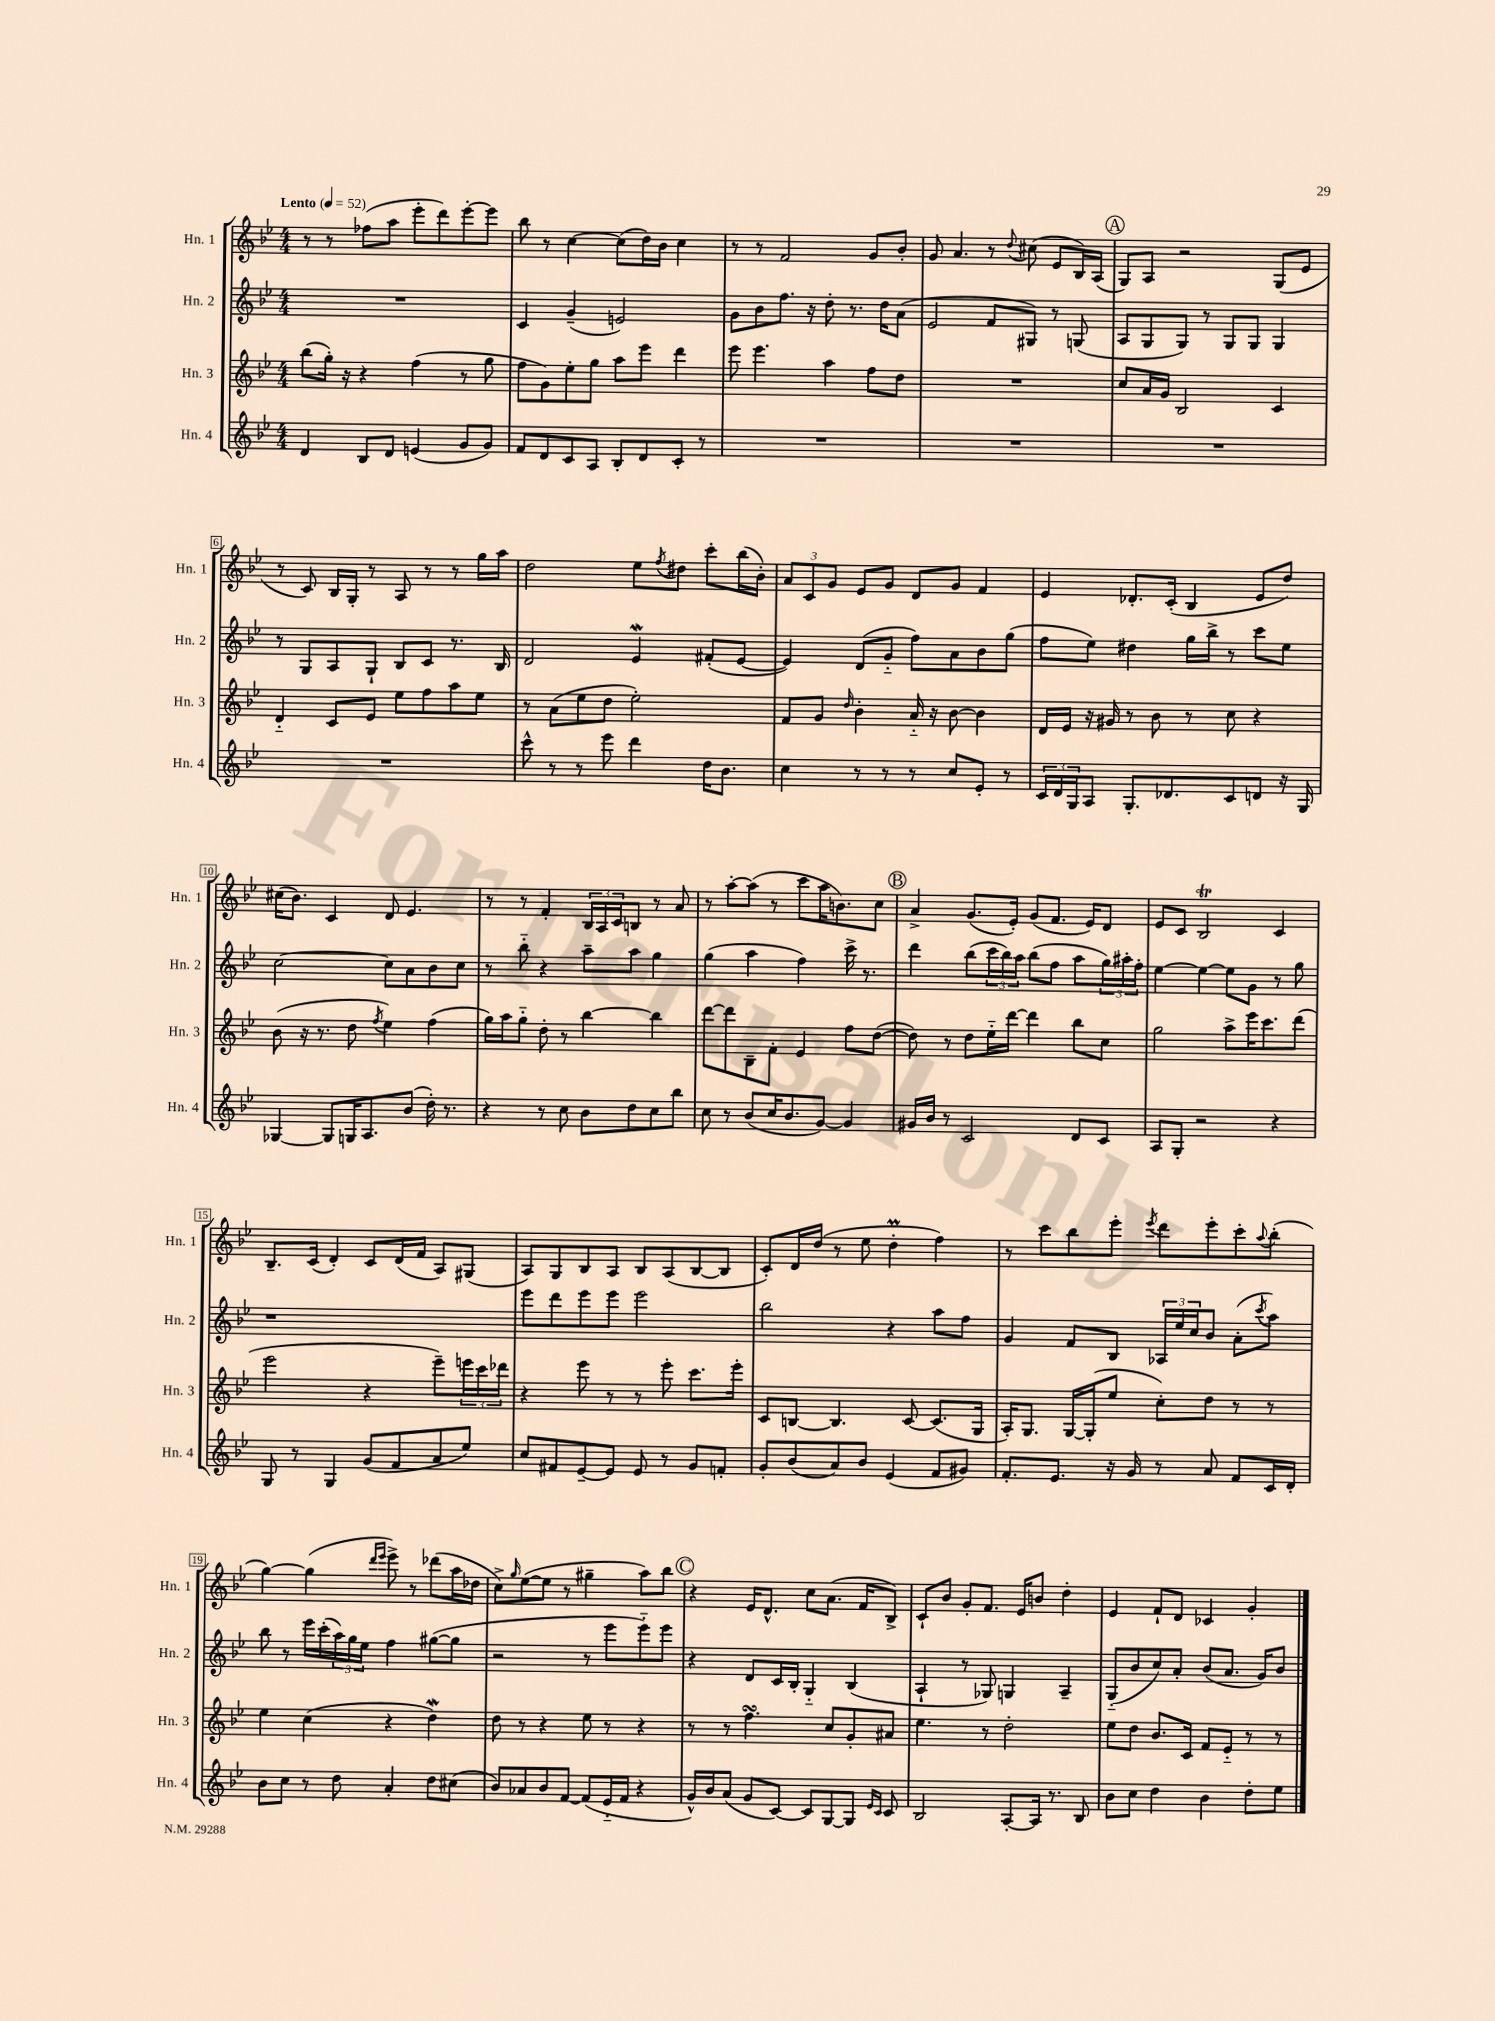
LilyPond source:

<<
\new StaffGroup <<
\new Staff = "s0" \with { instrumentName = "Hn. 1" shortInstrumentName = "Hn. 1" } {
    \clef treble \key bes \major \numericTimeSignature \time 4/4 \tempo "Lento" 4 = 52
    r8 r8 fes''8( a''8 ees'''8-. d'''8) ees'''8~-. ees'''8 |
    bes''8 r8 c''4~ c''8( d''16) bes'16 c''4 |
    r8 r8 f'2 g'8 bes'8-. |
    g'8 a'4. r8 \appoggiatura { d''8 } cis''8( ees'8 bes16) a16( |
    \mark \markup { \circle "A" } g8) a8 r2 g8( ees'8 |
    r8 c'8) bes16 g16-. r8 a8 r8 r8 g''16 a''16 |
    d''2 ees''8 \acciaccatura { f''8 } dis''8 c'''8-. bes''16( bes'16-.) |
    \tuplet 3/2 { a'8 c'8 g'8 } ees'8 g'8 d'8 g'8 f'4 |
    ees'4 des'8.-. c'16-.( bes4 ees'8 d''8) |
    cis''16( bes'8.) c'4 d'8 ees'4. |
    r8 r8 f'4-. \tuplet 3/2 { bes16 a16 c'16 } b8 r8 a'8 |
    r8 a''8~-. a''8( r8 c'''8 a''16 b'8.) c''8 |
    \mark \markup { \circle "B" } a'4-> g'8.( ees'16-.) g'8( f'8. ees'16) d'8 |
    ees'8 c'8 bes2\trill c'4 |
    bes8.-- c'16( d'4-.) c'8 d'16( f'16 a8) gis8( |
    a8) g8 bes8 a8 bes8 a8( bes8~ bes8 |
    c'8-.) d'16 d''16( r8 ees''8 d''4-.\prall f''4) |
    r8 c'''8 bes''8 ees'''8-. \acciaccatura { ees'''8 } d'''8 ees'''8-. c'''8-. \appoggiatura { a''8 } bes''8-.( |
    g''4~) g''4( \grace { d'''16 ees'''16 } ees'''8->) r8 des'''8( a''16 des''16 |
    c''8->) \grace { g''16 } ees''8~( ees''8 r8 gis''4-- a''8) bes''8 |
    \mark \markup { \circle "C" } r4 ees'16 d'8.-^ c''8 a'8.( f'16 bes8->) |
    c'8-! bes'8 g'8-. f'8. ees'16 b'8 d''4-. |
    ees'4 f'8-! d'8 ces'4 g'4-. \bar "|." |
}
\new Staff = "s1" \with { instrumentName = "Hn. 2" shortInstrumentName = "Hn. 2" } {
    \clef treble \key bes \major \numericTimeSignature \time 4/4
    R1 |
    c'4 g'4--( e'2) |
    g'8 bes'8 f''8. r16 d''8-. r8. d''16 a'8( |
    ees'2 f'8 gis8) r8 g8( |
    \mark \markup { \circle "A" } a8 g8 g8) r8 g8 g8 g4 |
    r8 g8 a8 g8-! bes8 c'8 r8. bes16 |
    d'2 ees'4\mordent fis'8-.( ees'8~ |
    ees'4) d'8( g'8-_ f''8) a'8 bes'8 g''8( |
    f''8 ees''8) dis''4 g''16 bes''16-> r8 c'''8 ees''8 |
    c''2~ c''8 a'8 bes'8 c''8 |
    r8 bes''8-_ r4 a''8-- a''8 g''4 |
    g''4( a''4 f''4) c'''16-> r8. |
    \mark \markup { \circle "B" } d'''4 bes''8( \tuplet 3/2 { c'''16 bes''16) a''16 } bes''8( f''8 a''8 \tuplet 3/2 { g''16) ais''16-. f''16-. } |
    ees''4~ ees''4~ ees''8 g'8 r8 g''8 |
    r1 |
    ees'''8 d'''8 ees'''8 ees'''8 ees'''2 |
    bes''2 r4 a''8 f''8 |
    g'4 f'8 bes8 \tuplet 3/2 { aes16 ees''16 c''16 } bes'8 a'8-.( \acciaccatura { c'''8 } a''8) |
    bes''8 r8 ees'''16 c'''16-.( \tuplet 3/2 { a''16) g''16 ees''16 } f''4 gis''8~( gis''8 |
    r2 r8 ees'''8 ees'''8-_) ees'''8 |
    \mark \markup { \circle "C" } r4 d'8 c'16 bes16-. g4-_ bes4( |
    a4-! r8 ges8) g4 a4-- |
    g8-_( bes'8 c''8) a'8-. bes'8( a'8. g'16) bes'8 \bar "|." |
}
\new Staff = "s2" \with { instrumentName = "Hn. 3" shortInstrumentName = "Hn. 3" } {
    \clef treble \key bes \major \numericTimeSignature \time 4/4
    bes''8( g''16-.) r16 r4 f''4( r8 g''8 |
    f''8 g'8) ees''8-. g''8 a''8 ees'''8 d'''4 |
    ees'''8 ees'''4. a''4 f''8 d''8 |
    R1 |
    \mark \markup { \circle "A" } c''8 a'16 g'16 bes2 c'4 |
    d'4-_ c'8 ees'8 ees''8 f''8 a''8 ees''8 |
    r8 a'8( ees''8 d''8 ees''2-.) |
    f'8 g'8 \grace { d''16 } bes'4-. a'16-_ r16 bes'8~ bes'4 |
    d'16 ees'16 r16 gis'16 r8 bes'8 r8 c''8 r4 |
    bes'8( r16 r8. d''8 \acciaccatura { f''8 } ees''4) f''4( |
    g''16) a''16 g''8-_ d''8-. r8 bes''4~ bes''4 |
    d'''8~ d'''8 bes8-- f'8-. ees'4 f''8 d''8~( |
    \mark \markup { \circle "B" } d''8) r8 d''8 ees''16-_ d'''16~ d'''4 bes''8 c''8 |
    g''2 a''8-> ees'''16 c'''8. d'''8( |
    ees'''2 r4 ees'''8--) \tuplet 3/2 { e'''16 c'''16 des'''16 } |
    r4 ees'''8 r8 r8 ees'''8-. c'''8. ees'''16-. |
    c'8 b8~ b4. c'8~ c'8.( g16 |
    a16-.) g8. g16~ g16-.( ees''8 c''8-.) d''8 r8 r8 |
    ees''4 c''4( r4 d''4\mordent) |
    d''8 r8 r4 ees''8 r8 r4 |
    \mark \markup { \circle "C" } r8 r8 f''4.\turn c''8 g'8-. ais'8 |
    ees''4. r8 d''2-. |
    ees''8 d''8 bes'8. c'16 f'8 ees'8-_ r8 r8 \bar "|." |
}
\new Staff = "s3" \with { instrumentName = "Hn. 4" shortInstrumentName = "Hn. 4" } {
    \clef treble \key bes \major \numericTimeSignature \time 4/4
    d'4 bes8 d'8 e'4( g'8 g'8) |
    f'8 d'8 c'8 a8 bes8-. d'8 c'8-. r8 |
    R1 |
    R1 |
    \mark \markup { \circle "A" } R1 |
    R1 |
    c'''8-^ r8 r8 ees'''8 d'''4 d''16 bes'8. |
    c''4 r8 r8 r8 c''8 ees'8-. r8 |
    \tuplet 3/2 { c'16 d'16 g16 } a8 g8.-. des'8. c'8 d'8 r16 g16 |
    ges4~ ges8 g16 a8. bes'8( d''16-.) r8. |
    r4 r8 c''8 bes'8 d''8 c''8 bes''8 |
    c''8 r8 bes'8( c''16 bes'8. g'8~) g'4 |
    \mark \markup { \circle "B" } gis'16 bes'16 r8 c'2 d'8 c'8 |
    a8 g8-. r2 r4 |
    g8 r8 g4 g'8( f'8 a'8 ees''8) |
    c''8 fis'8 ees'8~-- ees'8 ees'8 r8 g'8 f'8-. |
    g'8-. bes'8( a'8) bes'8 ees'4( f'8 gis'8) |
    f'8.-. ees'8. r16 g'16 r8 a'8 f'8 c'16 d'16-. |
    bes'8 c''8 r8 d''8 a'4-. d''8 cis''8( |
    bes'8) aes'8 bes'8 f'8~ f'8( ees'16-_ f'16 r4 |
    \mark \markup { \circle "C" } g'16-^) bes'16 a'8( g'8 c'8~) c'8 g8~ g8 \grace { ees'16 c'16 } c'8 |
    bes2 a8~-. a16 r8. bes8 |
    bes'8 c''8 d''4 bes'4 d''8-. ees''8 \bar "|." |
}
>>
>>
\layout { \context { \Score \override BarNumber.stencil = #(make-stencil-boxer 0.1 0.3 ly:text-interface::print) } }
